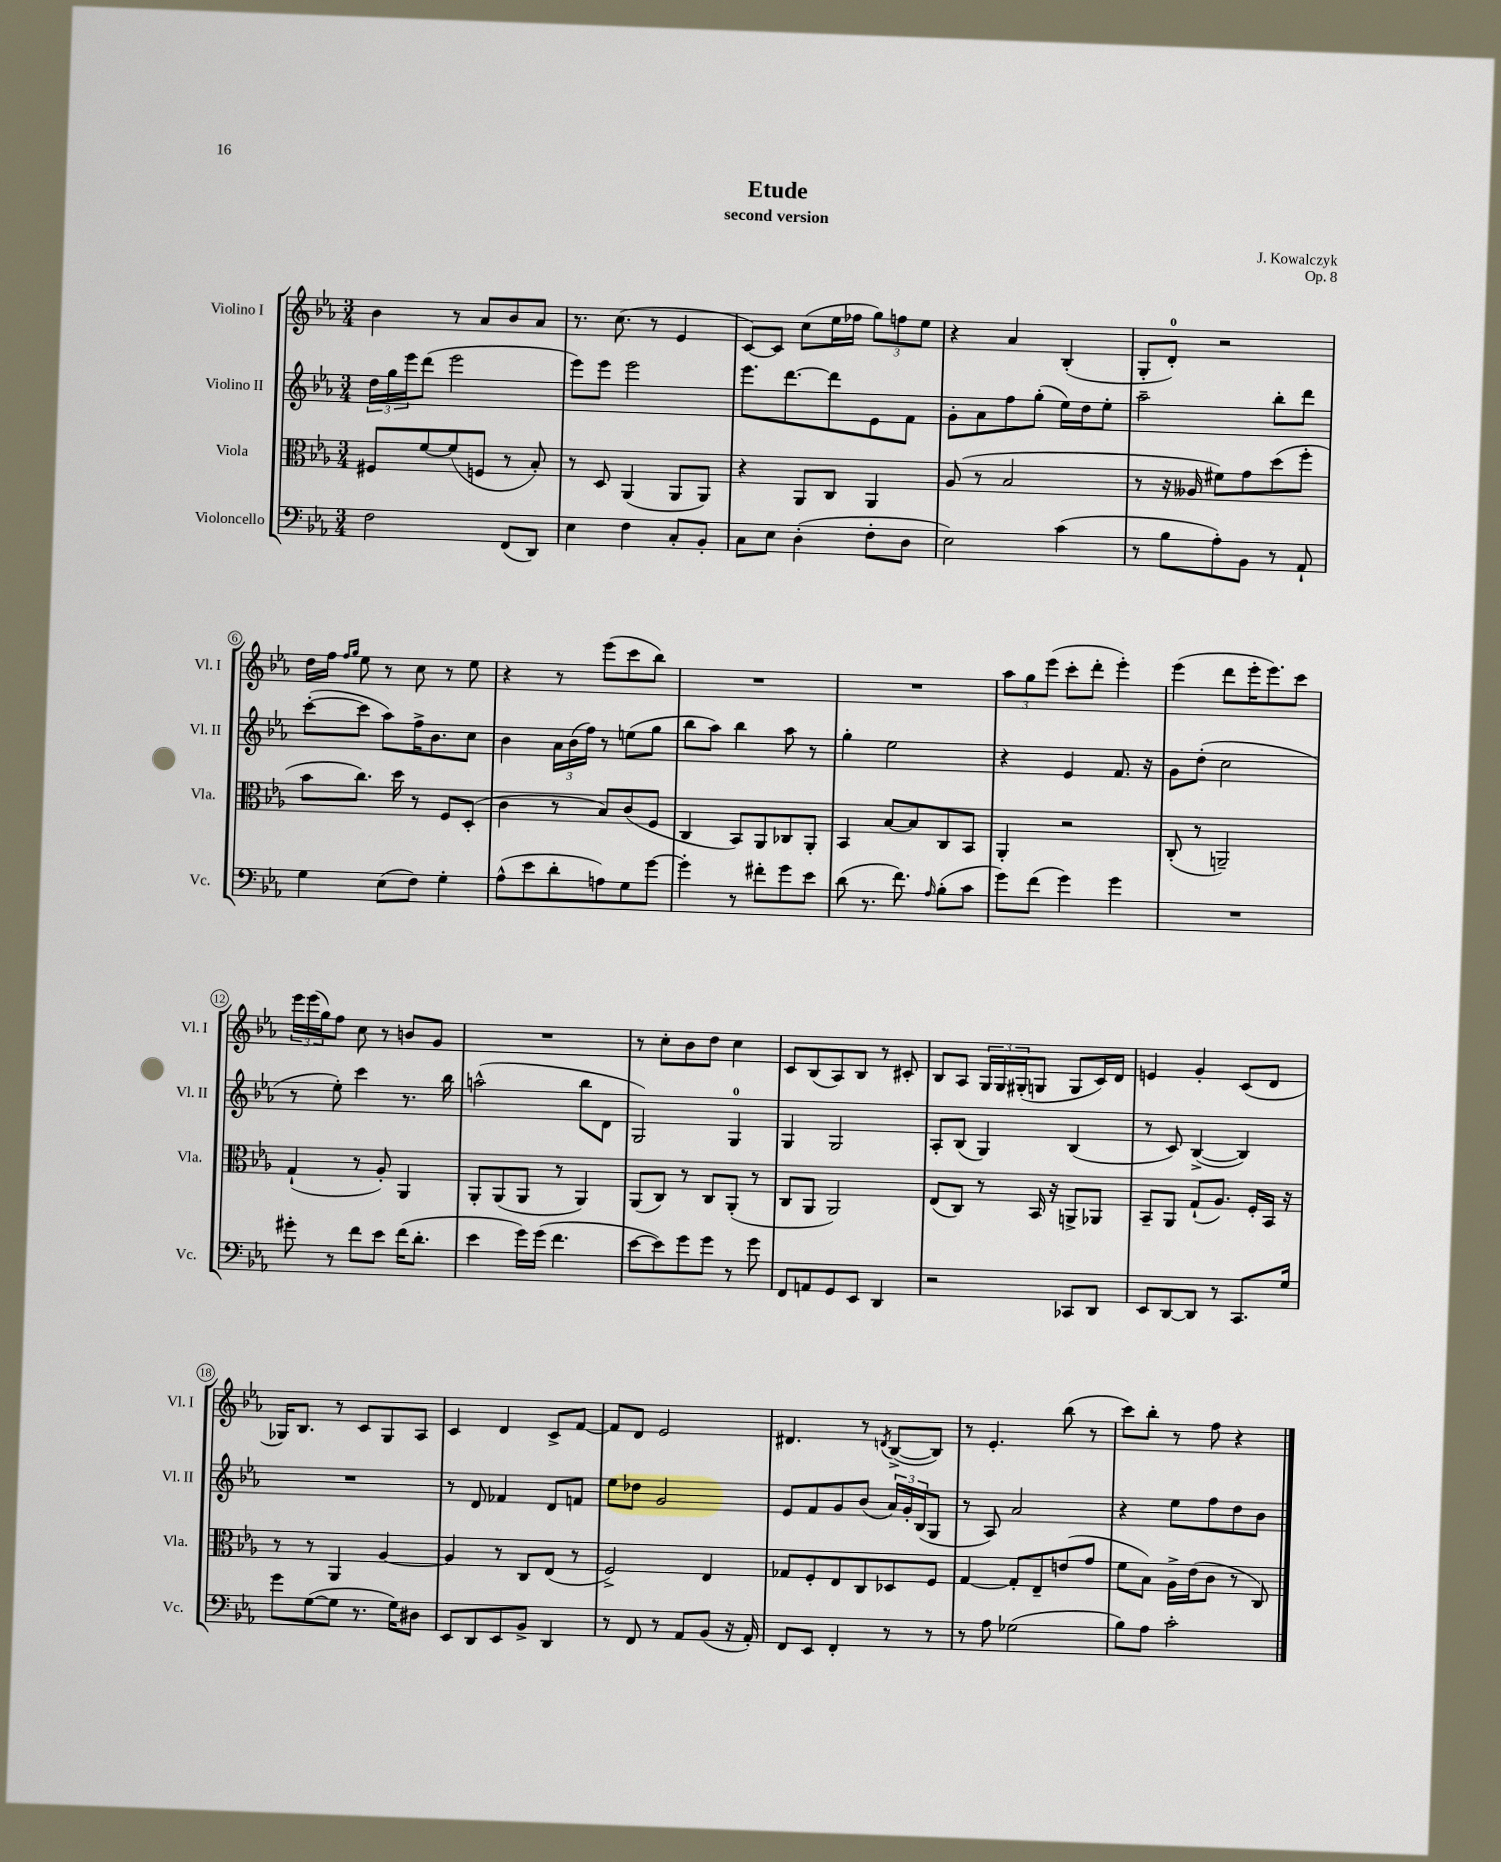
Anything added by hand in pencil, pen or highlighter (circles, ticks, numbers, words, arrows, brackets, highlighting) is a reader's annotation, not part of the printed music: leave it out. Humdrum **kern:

**kern	**kern	**kern	**kern
*part4	*part3	*part2	*part1
*staff4	*staff3	*staff2	*staff1
*I"Violoncello	*I"Viola	*I"Violino II	*I"Violino I
*I'Vc.	*I'Vla.	*I'Vl. II	*I'Vl. I
*clefF4	*clefC3	*clefG2	*clefG2
*k[b-e-a-]	*k[b-e-a-]	*k[b-e-a-]	*k[b-e-a-]
*M3/4	*M3/4	*M3/4	*M3/4
=1	=1	=1	=1
2F\	8F#X/L	24dd\LL	4b-\
.	.	24gg\	.
.	.	24eee-\J	.
.	[8f/	(8ddd\J	.
.	(8f/]	2eee-\	8r
.	8Fn/J	.	8a-/L
(8FF/L	8r	.	8b-/
8DD/J)	8B-'/)	.	8a-/J
=2	=2	=2	=2
4E-\	8r	8eee-\L)	8.r
.	8D/	8eee-\J	.
.	.	.	(8.cc\
4F\	(4AA-/	2eee-\	.
.	.	.	8r
8C'/L	8AA-/L	.	4e-/
8BB-'/J	8AA-/J)	.	.
=3	=3	=3	=3
8C\L	4r	8.eee-\L	[8c/L)
8E-\J	.	.	8c/J]
.	.	[8.ddd\	.
(4D'\	8AA-/L	.	(8cc\L
.	8C/J	8ddd\]	16ee-\L
.	.	.	16ff-X\JJ
8F'\L	4AA-/	8e-\	12gg\L)
.	.	.	12ffn\
8D\J	.	8f\J	.
.	.	.	12ee-\J
=4	=4	=4	=4
2E-\)	(8A-/	8g'\L	4r
.	8r	8a-\	.
.	2B-/	8ff\	4a-/
.	.	(8gg'\J	.
(4c\	.	16ee-\LL)	(4B-'/
.	.	16dd\J	.
.	.	8ee-'\J	.
=5	=5	=5	=5
8r	8r	2aa-~\	8G'/L
8B-\L	16r	.	8d'/J)
.	16A--X/	.	.
8A-'\)	8f#X\L)	.	2r
8BB-\J	8g\	.	.
8r	(8dd\	8bb-'\L	.
8AA-`/	8ff'\J	8ddd\J	.
!!LO:LB:g=z
=6	=6	=6	=6
4G\	8b-\L	([8ccc'\L	16dd\LL
.	.	.	16ff\JJ
.	.	.	16qqff/LL
.	.	.	16qqgg/JJ
.	8.cc\J)	8ccc\J]	8ee-\
(8E-\L	.	8aa-\L)	8r
.	16dd\	.	.
8F\J)	8r	16ff^\K	8cc\
.	.	8.b-\	.
4G'\	8F/L	.	8r
.	(8D'/J	8cc\J	8ee-\
=7	=7	=7	=7
(8A-^^\L	4c\	4b-\	4r
8e-\	.	.	.
8d'\	8r	24a-\LL	8r
.	.	(24b-\	.
.	.	24ff\JJ)	.
8An\)	8B-/L)	8r	(8eee-\L
8G\	(8c/	(8een\L	8ccc\
[8g\J	8F/J	8gg\J	8bb-\J)
=8	=8	=8	=8
4g'\]	4C/	8bb-\L	2.r
.	.	8aa-\J)	.
8r	8BB-/L)	4bb-\	.
8f#X'\L	8AA-/	.	.
8g\	8C-X/	8aa-\	.
8e-\J	8AA-'/J	8r	.
=9	=9	=9	=9
(8d\	4BB-/	4gg'\	2.r
8.r	.	.	.
.	[8B-/L	2ee-\	.
8.f\)	.	.	.
.	8B-/]	.	.
16qqA-/	.	.	.
(8B-'\L	8C/	.	.
8c\J	8BB-/J	.	.
=10	=10	=10	=10
8g\L)	4AA-'/	4r	12aa-\L
.	.	.	12gg\
(8f\J	.	.	.
.	.	.	(12eee-\J
4g\)	2r	4e-/	8ccc'\L
.	.	.	8ddd'\J
4g\	.	8.f/	4eee-'\)
.	.	16r	.
=11	=11	=11	=11
2.r	(8C'/	8g\L	(4eee-\
.	8r	(8dd'\J	.
.	2AAn~/)	2cc\	8ddd\L
.	.	.	16eee-'\K
.	.	.	8.eee-\)
.	.	.	8ccc\J
!!LO:LB:g=z
=12	=12	=12	=12
8g#X'\	(4G`/	8r	24eee-\LL
.	.	.	(24eee-\
.	.	.	24gg\J)
8r	.	8ee-'\)	8ff\J
8f\L	8r	4ccc\	8cc\
8e-\J	8A-'/)	.	8r
(16f\KL	4AA-/	8.r	8bn/L
8.d'\J	.	.	.
.	.	.	8g/J
.	.	16bb-\	.
=13	=13	=13	=13
4e-\	8AA-'/L	(2aan^^\	2.r
.	(8AA-/	.	.
16g\LL)	8AA-/J	.	.
(16g\JJ	.	.	.
4.f\	8r	.	.
.	4AA-/)	8bb-\L	.
.	.	8d\J	.
=14	=14	=14	=14
[8e-\L	(8AA-/L	2G/)	8r
8e-\])	8C/J)	.	8cc'\L
8g\	8r	.	8b-\
8g\J	8C/L	.	8dd\J
8r	(8AA-'/J	4G/	4cc\
8g\	8r	.	.
=15	=15	=15	=15
8FF/L	8C/L	4G/	8c/L
8AAn/	8AA-/J	.	(8B-/
8GG/	2AA-/)	2G/	8A-/)
8EE-/J	.	.	8B-/J
4DD/	.	.	8r
.	.	.	8c#X'/
=16	=16	=16	=16
2r	(8E-/L	8A-'/L	8B-/L
.	8C/J)	(8B-/J	8A-/J
.	8r	4G/)	24G/LL
.	.	.	24G/
.	.	.	(24G#X'/J
.	16BB-/	.	8Gn/J
.	16r	.	.
8CC-X/L	8AAn^/L	(4B-/	8G/L
8DD/J	8AA-X/J	.	16c/L)
.	.	.	16d/JJ
=17	=17	=17	=17
8EE-/L	8BB-~/L	8r	4en/
[8DD/	8AA-/J	8c/)	.
8DD/J]	(8G`/L	([4B-^/	4g'/
8r	8.A-/J)	.	.
8.CC/L	.	4B-/])	(8c/L
.	16F'/LL	.	.
.	16BB-/JJ	.	8d/J
16G/Jk	16r	.	.
!!LO:LB:g=z
=18	=18	=18	=18
8g\L	8r	2.r	16G-X/KL)
.	.	.	8.B-/J
([8G\	8r	.	.
8G\J]	4AA-/	.	8r
8.r	.	.	8c/L
.	[4A-/	.	8G-/
16G\KL)	.	.	.
8D#X\J	.	.	8A-/J
=19	=19	=19	=19
8EE-/L	4A-/]	8r	4c/
8DD/	.	8d/	.
8EE-/	8r	4f-X/	4d/
8BB-^/J	8C/L	.	.
4DD/	(8E-/J	8d/L	8c^/L
.	8r	8fn/J	[8f/J
=20	=20	=20	=20
8r	2F^/)	8ee-\L	8f/L]
8FF/	.	8dd-X\J	8d/J
8r	.	2g/	2e-/
8AA-/L	.	.	.
(8BB-/J	4E-/	.	.
16r	.	.	.
16AA-'/)	.	.	.
=21	=21	=21	=21
8FF/L	8G-X/L	8e-/L	4.d#X/
8EE-/J	8F'/	8f/	.
4FF'/	8E-/	8g/	.
.	8C/	(8b-/J	8r
.	.	.	8qdn/
8r	8D-X/	24a-/LL)	([8B-^/L
.	.	24g'/	.
.	.	(24B-/J	.
8r	8F/J	8G/J	8B-/J])
=22	=22	=22	=22
8r	[4G/	8r	8r
8A-\	.	8A-/)	4.e-'/
(2G-X\	8G'/L]	2a-/	.
.	8E-~/	.	.
.	(8en/	.	(8bb-\
.	8g/J	.	8r
=23	=23	=23	=23
8B-\L)	8f\L	4r	8ccc\L)
8A-\J	8B-\J)	.	8bb-'\J
2c'\	16A-^\LL	8ee-\L	8r
.	(16e-\J	.	.
.	8c\J	8ff\	8ff\
.	8r	8dd\	4r
.	8C/)	8b-\J	.
==	==	==	==
*-	*-	*-	*-
